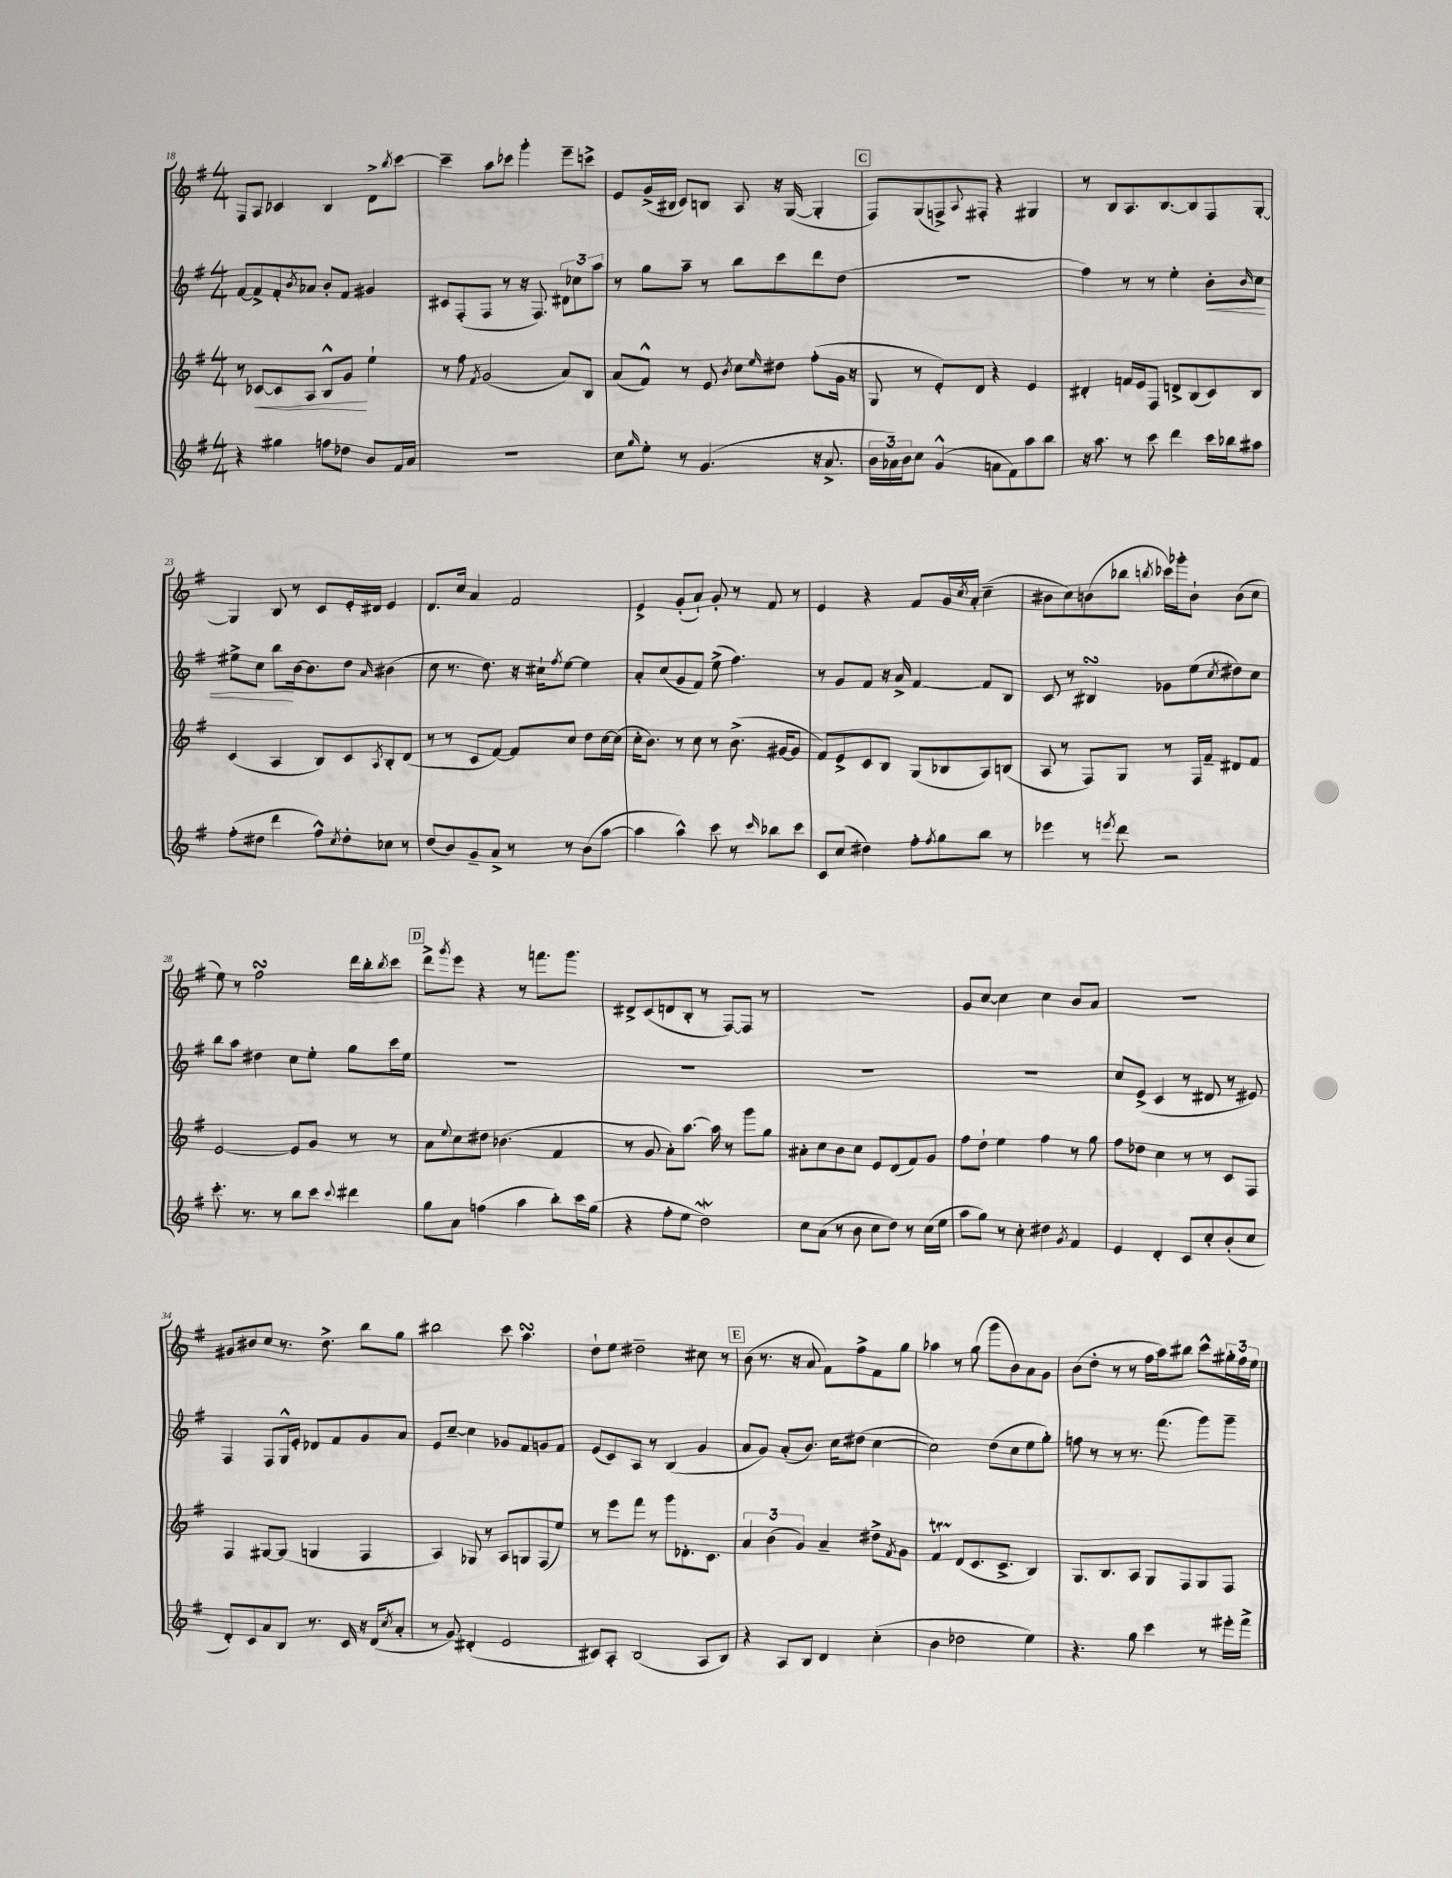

**kern	**kern	**kern	**kern
*staff4	*staff3	*staff2	*staff1
*clefG2	*clefG2	*clefG2	*clefG2
*k[f#]	*k[f#]	*k[f#]	*k[f#]
*M4/4	*M4/4	*M4/4	*M4/4
4r	8r	[8f#	8F#
.	[8c-	8f#^]	8A
4gg#	8c-]	8f#'	4c-
.	.	8qb	.
.	8A	8a-	.
8ff	8B^^	8b'	4B
8dd-	8g	8f#	.
8b	4ee`	4g#	8d^
.	.	.	8qbb
16f#	.	.	[8ccc
16a	.	.	.
=	=	=	=
1r	8r	8c#	4ccc~]
.	8ff#	(8F#'	.
.	8qf#	.	.
.	(2g	8F#	8aa
.	.	8r	8ccc-
.	.	16r	4ggg'
.	.	8.F#)	.
.	8a)	12d#	8eee~
.	.	12cc-	.
.	8B	.	8ccc^
.	.	12aa	.
=	=	=	=
8cc	(8a	8r	8e
16qqgg	.	.	.
8ee'	8f#^^)	8gg	(16g^
.	.	.	16B#
8r	8r	8aa~	8c)
(4.g	8e	8r	8B
.	8qb	.	.
.	8cc	8bb	8A
.	16qqee	.	.
.	8dd#	8ccc	16r
.	.	.	([16G
16r	(8ff#'	8ddd	4G']
8.a^	.	.	.
.	16g	(8dd	.
.	16r	.	.
=	=	=	=
24b	8G	1r	8F#)
24a-)	.	.	.
24b	.	.	.
8cc	8r	.	(8G
(4g^^	8e')	.	8F^)
.	.	.	8qqA
.	8d	.	8F#'
8a	4r	.	4r
8f#)	.	.	.
8aa	4e	.	4G#
8bb	.	.	.
=	=	=	=
16r	4d#'	4ff#)	8r
8.aa	.	.	.
.	.	.	8B
8r	16f	8r	8.A
.	16e	.	.
8ccc	8F#	8r	.
.	.	.	[8.B
4ddd	8d^	4ee'	.
.	(8B	.	8B]
16ccc	8c)	8b'	8F#
16bb-	.	.	.
.	.	16qqb	.
8aa#	8B	8cc	[8G'
=	=	=	=
(8ff#'	(4c	8ee#^	4G]
8dd#	.	8cc	.
4ddd	4A	8bb	8B
.	.	[16b	8r
.	.	8.b]	.
8ff#^^)	8B)	.	8c
8qcc	.	.	.
8dd#'	8c	8dd	16e'
.	.	.	16d#
.	8qA	16qqa	.
8cc-	8B'	(4b#	4e
8r	(8d	.	.
=	=	=	=
(8dd	8r	8cc	8.d
8b)	8r	8.r	.
.	.	.	16cc
8g~	8c	.	4a
.	.	8.dd)	.
8a^	[8f#)	.	.
8r	8f#]	16r	2f#
.	.	16cc#`	.
.	.	8qff#	.
8r	8cc	[8ee	.
(8b	8dd	4ee]	.
[8aa	[16cc	.	.
.	(16cc]	.	.
=	=	=	=
4aa]	16cc'	8a'	4e^
.	8.b)	.	.
.	.	(8cc	.
4aa^^)	8r	8g	(8g'
.	8cc	8f#)	8a`)
8ccc	8r	(8ee^	8g'
8r	(8.b^	4.ff#)	8r
16qqccc	.	.	.
8bb-	.	.	8f#
.	[16g#	.	.
8ccc	8g#]	.	8r
=	=	=	=
8c	8f#)	8r	4e
(8cc	8e^	8g	.
4dd#)	8c	8f#	4r
.	8B	16r	.
.	.	16a^	.
8ff#'	(8G	[4f#	8f#
8qff#	.	.	.
8gg	8B-	.	16g
.	.	.	8qcc
.	.	.	16a'
8bb	8A)	8f#]	(4cc~
8r	(8B	8B	.
=	=	=	=
4eee-	8A	8c	8b#
.	8r	8r	8cc)
8r	8F#)	4B#	(8b
8qeee	.	.	.
8ddd	8G	.	8bb-
.	.	.	8qbb
2r	8r	8g-	16ccc-)
.	.	.	16ggg-'
.	16F#	(8ee	8b`
.	16f#~	.	.
.	.	8qcc	.
.	8d#	8dd#)	(8b
.	8f#	8cc	8cc
=	=	=	=
8.ccc'	[2e	8bb	8ee)
.	.	8aa	8r
8.r	.	.	.
.	.	4dd#	2ff#
8r	.	.	.
8bb	8e]	8cc	.
8ccc	8g	8ee'	.
8qqccc	.	.	.
4ddd#	8r	8gg	16ddd
.	.	.	16bb'
.	.	.	8qbb
.	8r	16ccc	8ccc
.	.	16ee	.
=	=	=	=
8gg	8a	1r	8ddd^
.	8qqee	.	8qggg
8a	8cc	.	8eee
(4ff	8dd#	.	4r
.	(4.b-	.	.
4aa	.	.	8r
.	.	.	8.fff
8bb')	4f#	.	.
.	.	.	8.ggg
16ccc	.	.	.
(16gg	.	.	.
=	=	=	=
4r	8r	1r	8d#^
.	8g	.	(8c
8ff#'	8a')	.	8d
8ee	[8.aa	.	8B'
2dd)	.	.	8r
.	16aa]	.	.
.	8r	.	[8F#)
.	8ggg	.	8F#]
.	8gg	.	8r
=	=	=	=
8cc	8a#'	1r	1r
(8a	8cc	.	.
8r	8b	.	.
8b	8cc	.	.
8cc	8e	.	.
8dd)	(8d	.	.
8r	8f#)	.	.
(16cc	8g	.	.
16ee	.	.	.
=	=	=	=
8aa	8ff#	1r	8g
8gg)	8dd`	.	[8cc
8r	4ee	.	4cc]
8cc'	.	.	.
4dd#	4ff#	.	4cc
8qg	.	.	.
4f#	8r	.	8b
.	8gg	.	8a
=	=	=	=
4e	8ff#	8cc	1r
.	8dd-	(8e^	.
4d'	4cc	4c	.
8c	8r	8r	.
8cc'	8r	8d#	.
(8b'	8c	8r	.
8cc	8F#	8e#)	.
=	=	=	=
8d')	4F#	4F#	8g#
8c	.	.	8b#
8a	[8G#	8F#	8cc
8B	(8G#]	16G^^	8.r
.	.	16e'	.
8.r	4G	8d-	.
.	.	.	8.dd^
.	.	8f#	.
16c	.	.	.
16r	4F#	8g	8bb
(16d	.	.	.
8qcc	.	.	.
8a'	.	8a	8gg
=	=	=	=
8r	4A)	8e	2bb#
8g)	.	[8cc~	.
(4d#'	8G-	4cc]	.
.	8r	.	.
2e	8A	8g-	8ccc
.	8G	8f#	4.aa
.	(8F#	8g	.
.	8ee)	8f#	.
=	=	=	=
8c#)	8r	(8e	8dd`
8A'	8eee	8c)	8ee
(2B	8fff#	8A	2dd#~
.	8r	8r	.
.	8ggg	(4B	.
.	8.d-'	.	.
8A	.	4g	8cc#
.	8.c	.	.
8B)	.	.	8r
=	=	=	=
4r	6a	8a	(8b
.	.	8g)	8.r
.	(6b	.	.
8A	.	(8a'	.
.	.	.	16r
.	6g)	.	.
8B	.	8.b)	8a
4d	4a~	.	8f#)
.	.	16cc	.
.	.	(8dd#	8ff#^
(4cc'	8dd#^	[4cc	8f#
.	8qf#	.	.
.	8g	.	8gg
=	=	=	=
4b	4f#	2cc])	4aa-
2dd-	(8d	.	8r
.	8.c	.	(8gg
.	.	(8dd	8ggg
.	8.c^	.	.
.	.	8cc	8b)
4ee)	4B)	8ee	8a
.	.	8gg')	8g
=	=	=	=
4.r	8.G	8ff	(8b
.	.	8r	8dd'
.	8.B	.	.
.	.	8r	8r
8gg	8A	8.r	8r
4ccc	8G	.	16ff#
.	.	(8.fff#	16aa)
.	8F#	.	8bb#
8r	8G	8ggg)	8ccc^^
16eee#'	8F#	8ggg~	24gg#'
.	.	.	24ff#
16fff#^	.	.	.
.	.	.	24ee
==	==	==	==
*-	*-	*-	*-
